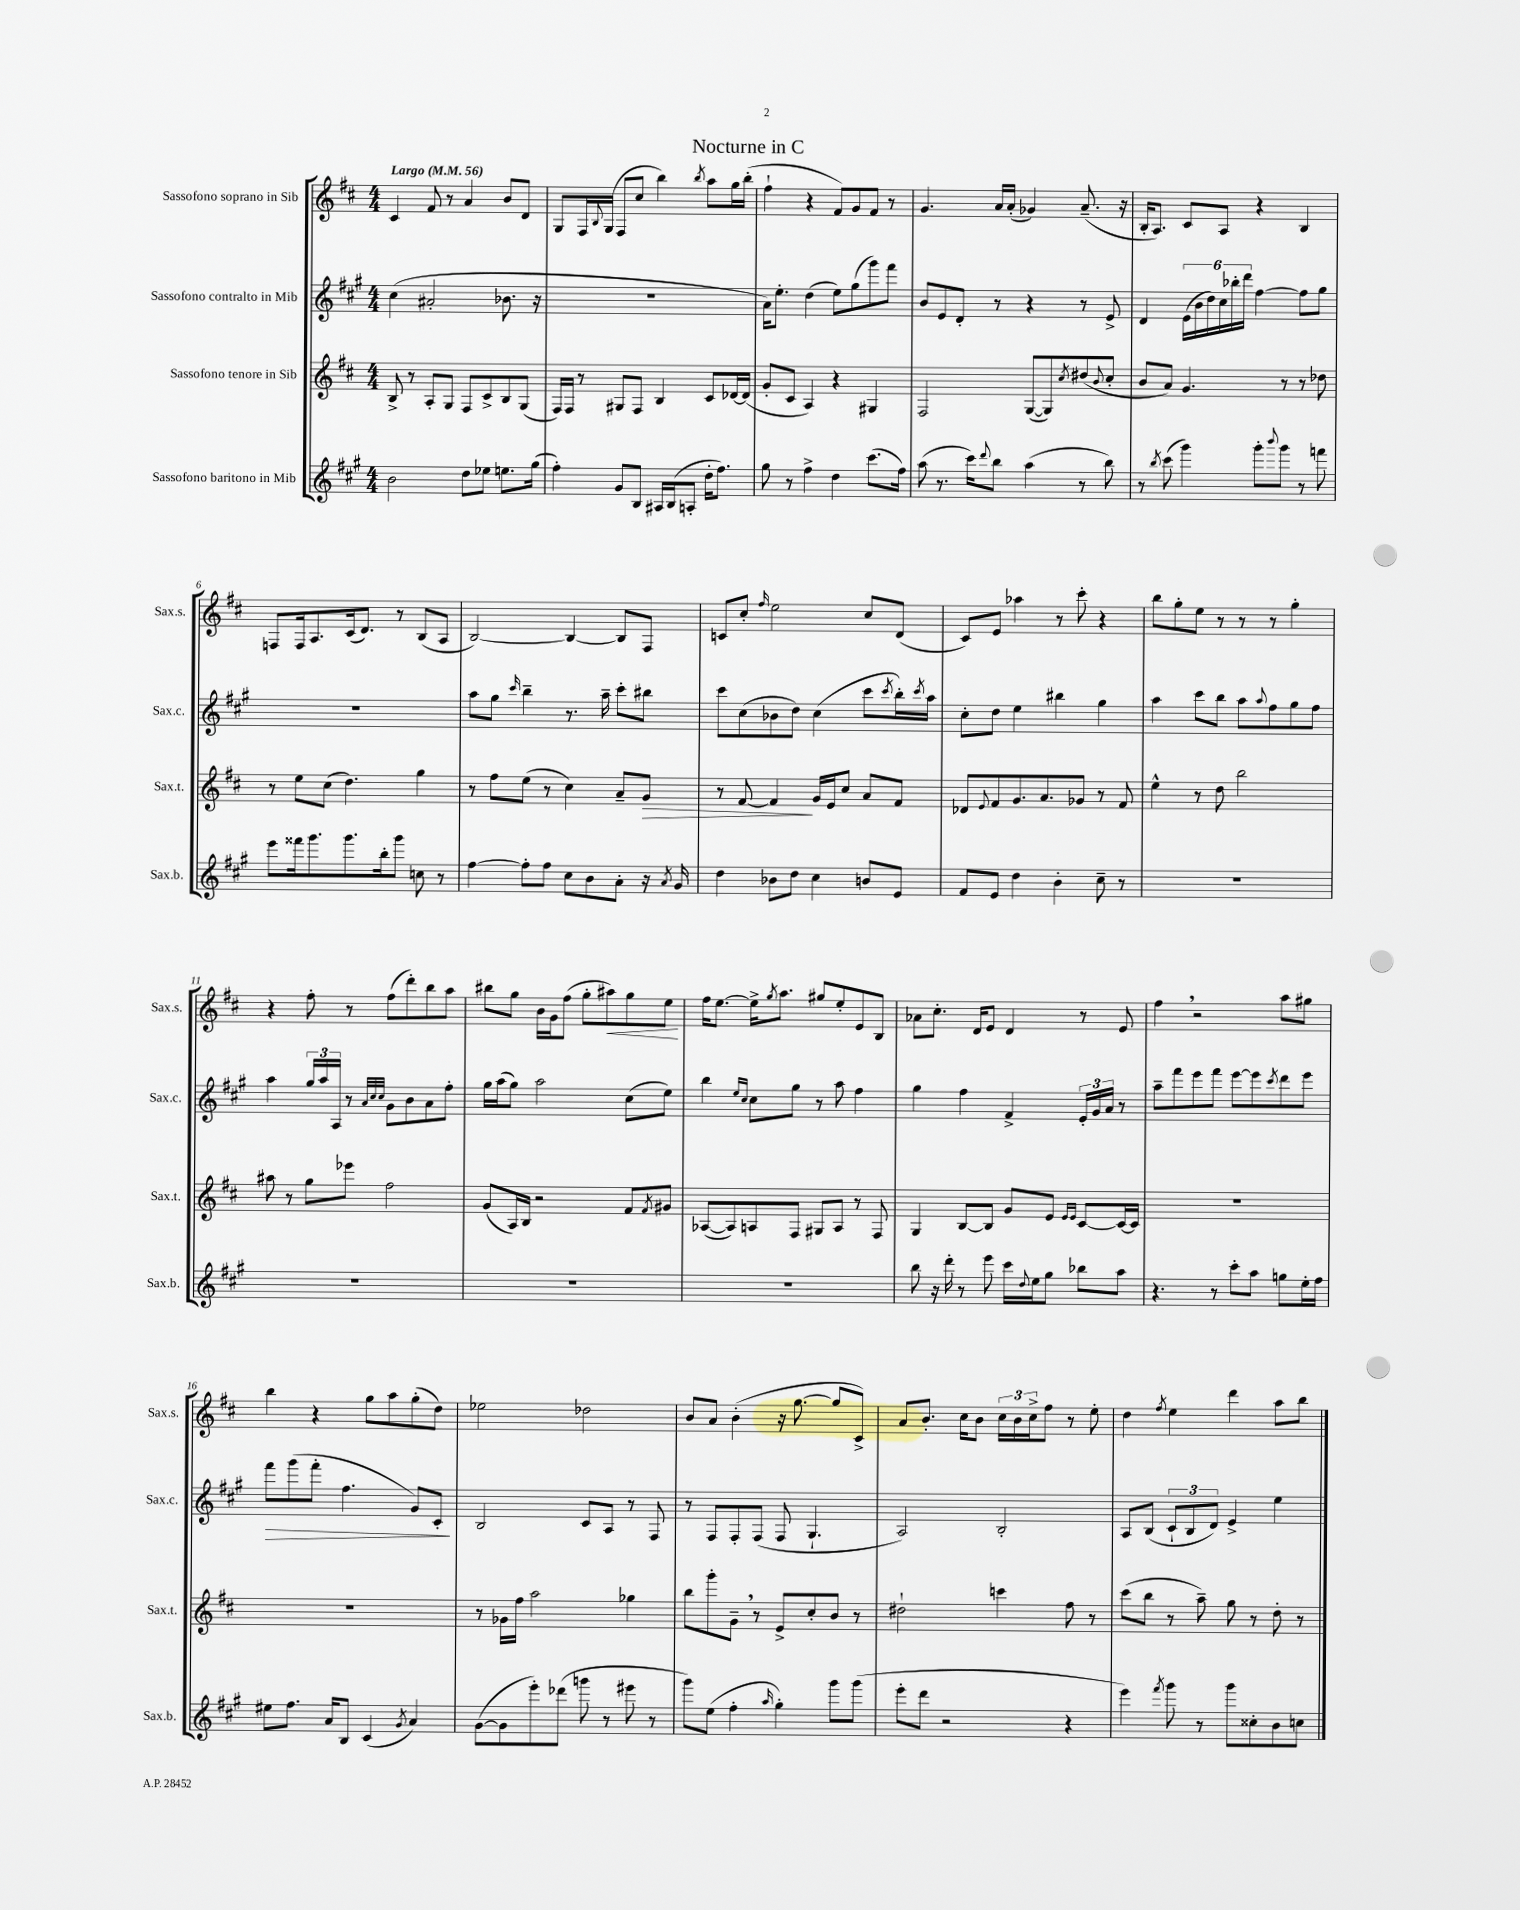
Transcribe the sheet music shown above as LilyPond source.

\header { title = "Nocturne in C" }
<<
\new StaffGroup <<
\new Staff = "s0" \with { instrumentName = "Sassofono soprano in Sib" shortInstrumentName = "Sax.s." } {
    \clef treble \key d \major \numericTimeSignature \time 4/4 \tempo "Largo" 4 = 56
    cis'4 fis'8 r8 a'4 b'8 d'8 |
    g8 fis16 \appoggiatura { b8 } g16( fis8 cis''8 b''4) \acciaccatura { b''8 } a''8 g''16 b''16-.( |
    fis''4-! r4 fis'8) g'8 fis'8 r8 |
    g'4. a'16 a'16-.( ges'4) a'8.--( r16 |
    b16-. a8.) cis'8 a8 r4 b4 |
    f8 f16 a8. cis'16( d'8.) r8 b8( a8 |
    b2~) b4~ b8 fis8 |
    c'8 cis''8-. \grace { fis''16 } e''2 cis''8 d'8( |
    cis'8) e'8 aes''4 r8 cis'''8-. r4 |
    b''8 g''8-. e''8 r8 r8 r8 g''4-. |
    r4 fis''8-. r8 fis''8( d'''8-.) b''8 a''8 |
    bis''8 g''8 b'16 g'16 fis''8( g''8-. ais''8\<) g''8 e''8\! |
    fis''16 e''8.~ e''16-> \acciaccatura { g''8 } a''8. gis''8 e''8-. e'8 b8 |
    aes'8 cis''8.-. d'16 e'8 d'4 r8 e'8 |
    fis''4 \breathe r2 a''8 gis''8 |
    b''4 r4 g''8 a''8 g''8-.( d''8) |
    ees''2 des''2 |
    b'8 a'8 b'4-.( r16 g''8.~ g''8 cis'8->) |
    a'8 b'8.-. cis''16 b'8 \tuplet 3/2 { cis''16 b'16 cis''16-> } fis''8 r8 e''8-. |
    d''4 \acciaccatura { fis''8 } e''4 d'''4 a''8 b''8 \bar "|." |
}
\new Staff = "s1" \with { instrumentName = "Sassofono contralto in Mib" shortInstrumentName = "Sax.c." } {
    \clef treble \key a \major \numericTimeSignature \time 4/4
    cis''4( ais'2-. bes'8. r16 |
    R1 |
    a'16) e''8.-. d''4( e''8) gis''8( gis'''8) fis'''8 |
    b'8 e'8 d'8-. r8 r4 r8 e'8-> |
    d'4 \tuplet 6/4 { e'16( b'16 d''16) cis''16 bes''16-. d'''16 } fis''4~ fis''8 gis''8 |
    R1 |
    a''8 gis''8 \grace { cis'''16 } b''4-- r8. a''16-- cis'''8-. bis''8 |
    cis'''8 cis''8( bes'8 d''8) cis''4( cis'''8 \acciaccatura { cis'''8 } b''16-.) \acciaccatura { cis'''8 } a''16 |
    cis''8-. d''8 e''4 bis''4 gis''4 |
    a''4 cis'''8 b''8 a''8 \appoggiatura { a''8 } fis''8 gis''8 fis''8 |
    a''4 \tuplet 3/2 { gis''16 a''16 a16 } r8 \grace { a'32 cis''32 cis''32 } gis'8 b'8 a'8 fis''8-. |
    gis''16 a''16( gis''8) a''2 cis''8( e''8) |
    b''4 \grace { e''16 cis''16 } cis''8 gis''8 r8 a''8 fis''4 |
    gis''4 fis''4 fis'4-> \tuplet 3/2 { e'16-. gis'16 a'16 } r8 |
    a''8-- fis'''8 e'''8 fis'''8 e'''8~ e'''8 \acciaccatura { cis'''8 } d'''8 e'''8 |
    fis'''8\> gis'''8( fis'''8-. fis''4. gis'8) cis'8-.\! |
    b2 cis'8 a8 r8 fis8 |
    r8 fis8 fis8-. fis8( fis8 gis4.-! |
    a2) b2-. |
    a8 b8( \tuplet 3/2 { cis'8-! b8 d'8) } e'4-> e''4 \bar "|." |
}
\new Staff = "s2" \with { instrumentName = "Sassofono tenore in Sib" shortInstrumentName = "Sax.t." } {
    \clef treble \key d \major \numericTimeSignature \time 4/4
    b8-> r8 a8-. g8 fis8 cis'8-> b8 g8( |
    fis16) fis16 r8 gis8 fis8 b4 cis'8 des'16~ des'16( |
    g'8-. cis'8 a4) r4 gis4 |
    fis2 g8~( g8) \acciaccatura { cis''8 } dis''8( \appoggiatura { b'8 } cis''8-. |
    b'8 a'8) g'4. r8 r8 des''8 |
    r8 e''8 cis''8( d''4.) g''4 |
    r8 fis''8 e''8( r8 cis''4) a'8-- g'8\> |
    r8 fis'8~ fis'4\! g'16 e'16 cis''8 a'8 fis'8 |
    des'8 \appoggiatura { e'8 } fis'8 g'8. a'8. ges'8 r8 fis'8 |
    e''4-^ r8 d''8 b''2 |
    ais''8 r8 g''8 ees'''8 fis''2 |
    g'8( a16) b16 r2 fis'8 \acciaccatura { fis'8 } gis'8 |
    aes8~( aes8) a8 fis8 gis8 a8 r8 fis8 |
    g4 b8~ b8 g'8 e'8 \grace { e'16 e'16 } cis'8~ cis'16~ cis'16 |
    R1 |
    R1 |
    r8 ges'16 fis''16 a''2 ges''4 |
    b''8 g'''8-. g'8-- \breathe r8 e'8-> cis''8-. b'8 r8 |
    dis''2-! c'''4 fis''8 r8 |
    cis'''8( b''8 r8 a''8--) g''8 r8 d''8-. r8 \bar "|." |
}
\new Staff = "s3" \with { instrumentName = "Sassofono baritono in Mib" shortInstrumentName = "Sax.b." } {
    \clef treble \key a \major \numericTimeSignature \time 4/4
    b'2 d''8 ees''8 e''8. gis''16( |
    fis''4-.) gis'8 b8 ais16 b16( a8-. d''16-. fis''8.) |
    gis''8 r8 fis''4-> d''4 cis'''8.( fis''16) |
    a''8( r8. cis'''16) \appoggiatura { d'''8 } b''8 a''4( r8 b''8) |
    r8 \acciaccatura { b''8 } cis'''8( gis'''4) gis'''8-. \appoggiatura { b'''8 } gis'''8 r8 f'''8 |
    e'''8 fisis'''16 gis'''8. gis'''8. b''16-. gis'''8 c''8 r8 |
    fis''4~ fis''8-. fis''8 cis''8 b'8 a'8-. r16 \acciaccatura { a'8 } gis'16 |
    d''4 bes'8 d''8 cis''4 b'8 e'8 |
    fis'8 e'8 d''4 b'4-. cis''8-- r8 |
    R1 |
    R1 |
    R1 |
    R1 |
    b''8 r16 d'''16-. r8 e'''8 cis'''16 \appoggiatura { d''8 } e''16 gis''8 bes''8 a''8 |
    r4. r8 cis'''8-. a''8 g''8 e''16-. fis''16 |
    eis''8 fis''8. a'16 b8 cis'4( \acciaccatura { gis'8 } a'4) |
    gis'8~( gis'8 e'''8-.) des'''8( g'''8 r8 eis'''8 r8 |
    gis'''8) e''8( fis''4-. \grace { a''16 } gis''4-.) gis'''8 gis'''8( |
    e'''8-. d'''8 r2 r4 |
    e'''4) \acciaccatura { fis'''8 } gis'''8 r8 gis'''8 cisis''8-. b'8 c''8 \bar "|." |
}
>>
>>
